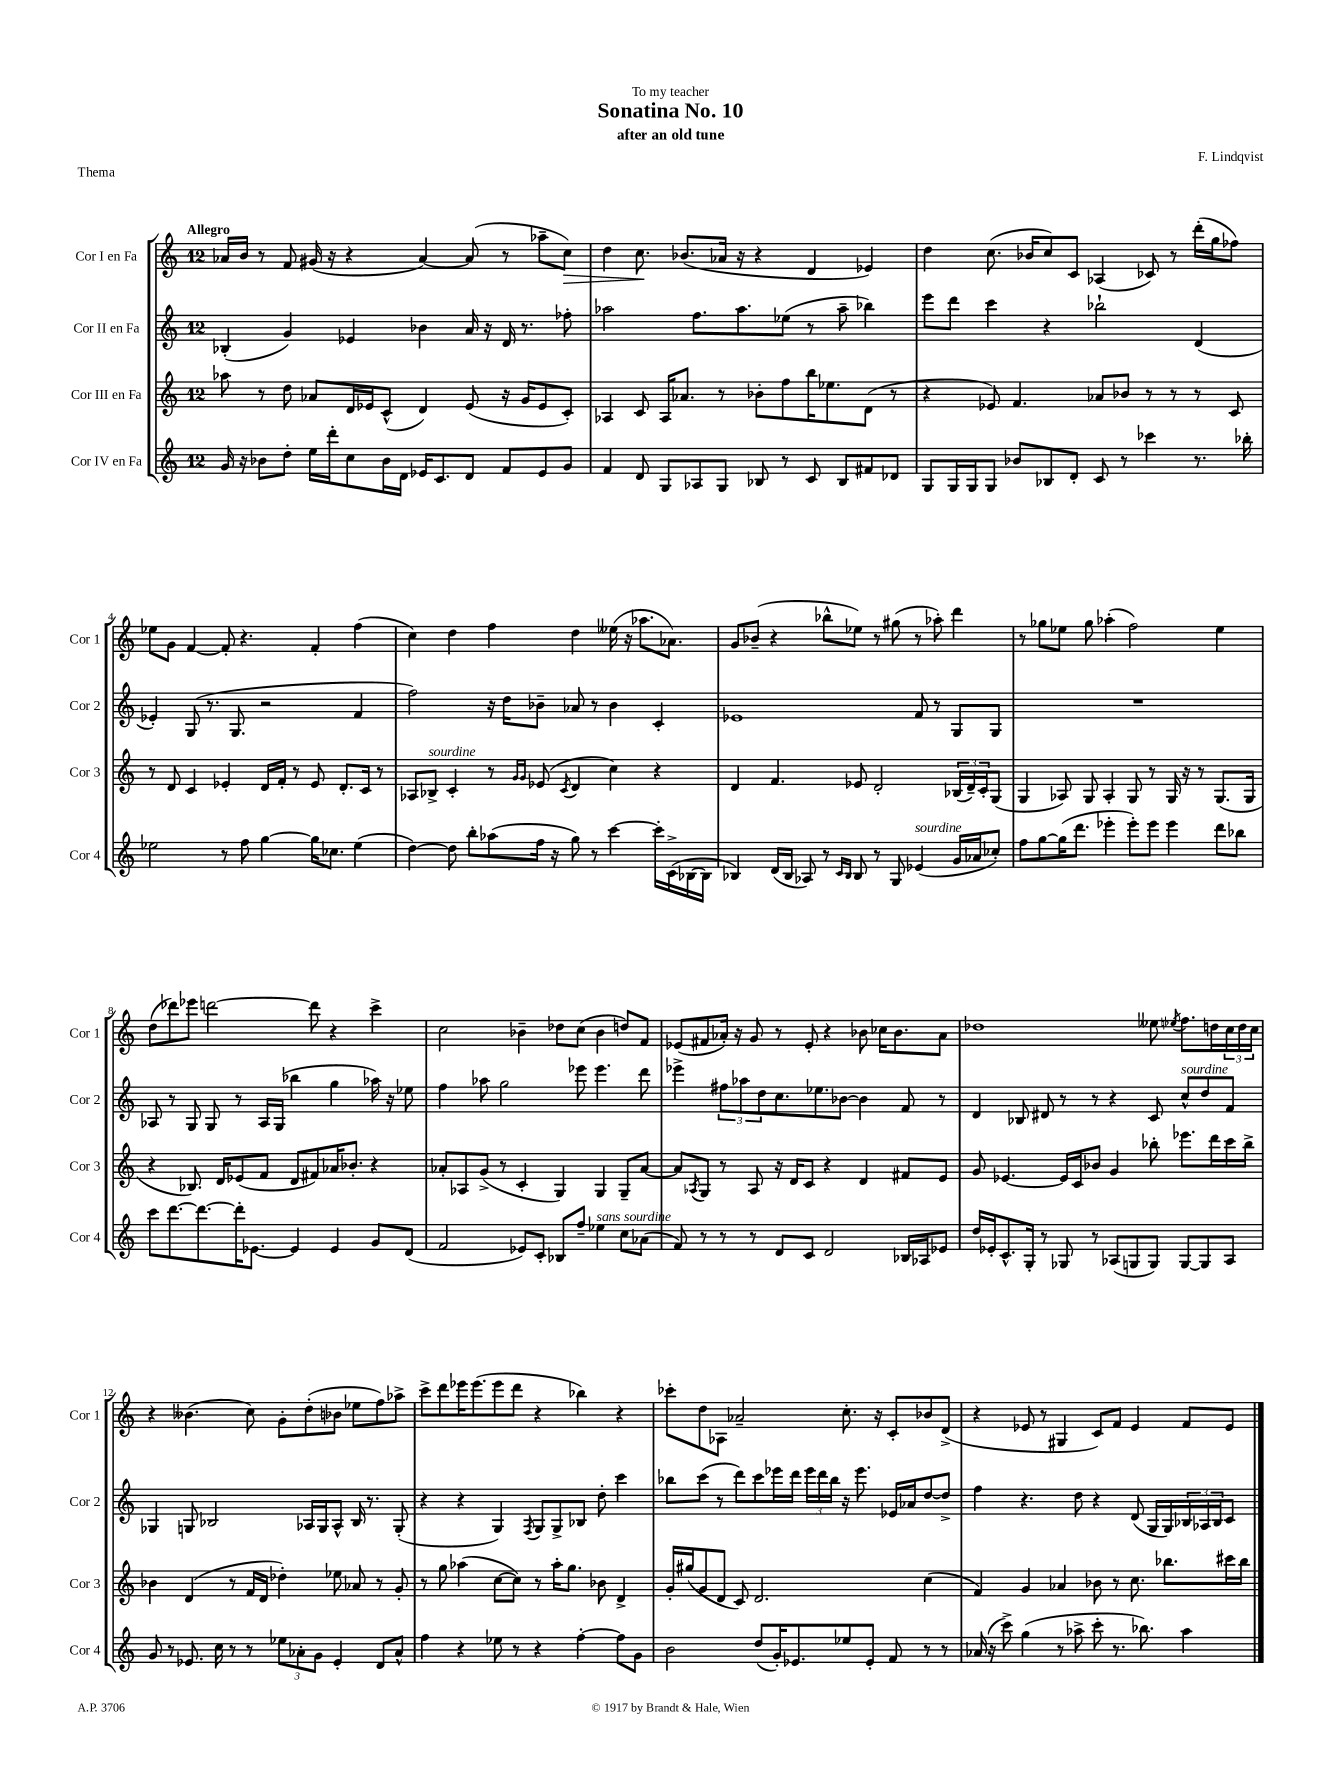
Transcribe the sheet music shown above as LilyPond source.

\header { title = "Sonatina No. 10" composer = "F. Lindqvist" subtitle = "after an old tune" dedication = "To my teacher" piece = "Thema" }
<<
\new StaffGroup <<
\new Staff = "s0" \with { instrumentName = "Cor I en Fa" shortInstrumentName = "Cor 1" } {
    \clef treble \key c \major \once \override Staff.TimeSignature.style = #'single-digit \time 12/8 \tempo "Allegro"
    aes'16 b'16 r8 f'8 gis'16( r16 r4 aes'4~) aes'8( r8 aes''8-- c''8\>) |
    d''4 c''8.\! bes'8.( aes'16 r16 r4 d'4 ees'4) |
    d''4 c''8.( bes'16 c''8) c'8 aes4( ces'8) r8 d'''16-.( g''16 fes''8) |
    ees''8 g'8 f'4~ f'8-. r4. f'4-. f''4( |
    c''4) d''4 f''4 d''4 eeses''16( r16 aes''8. aes'8.) |
    g'8 bes'8--( r4 bes''8-^ ees''8) r8 gis''8( r8 aes''8-.) d'''4 |
    r8 ges''8 ees''8 ges''8 aes''4-.( f''2) ees''4 |
    d''8( des'''8) ees'''8 d'''2~ d'''8 r4 c'''4-> |
    c''2 bes'4-- des''8 c''8( bes'4 d''8) f'8 |
    ees'8( fis'8 aes'16-.) r16 g'8 r8 ees'8-. r4 bes'8 ces''16 bes'8. aes'8 |
    des''1 eeses''8 \acciaccatura { ees''8 } f''8. d''16 \tuplet 3/2 { c''16 d''16 c''16 } |
    r4 beses'4.( c''8) g'8-. d''8-.( bes'8 ees''8 f''8) aes''8-> |
    c'''8-> d'''8 ees'''16 ees'''8.( ees'''8 d'''8 r4 bes''4) r4 |
    ces'''8-. d''8 aes8 aes'2-- c''8.-. r16 c'8-. bes'8 d'8->( |
    r4 ees'8 r8 gis4 c'8) f'8 ees'4 f'8 ees'8 \bar "|." |
}
\new Staff = "s1" \with { instrumentName = "Cor II en Fa" shortInstrumentName = "Cor 2" } {
    \clef treble \key c \major \once \override Staff.TimeSignature.style = #'single-digit \time 12/8
    bes4-.( g'4) ees'4 bes'4 a'16 r16 d'16 r8. fes''8-. |
    aes''2 f''8. aes''8. ees''8( r8 aes''8-- bes''4) |
    e'''8 d'''8 c'''4 r4 bes''2-! d'4( |
    ees'4-.) g8( r8. g8. r2 f'4 |
    f''2) r16 d''16 bes'8-- aes'8 r8 bes'4 c'4-. |
    ees'1 f'8 r8 g8 g8 |
    R1. |
    aes8 r8 g8 g8 r8 aes16 g16( bes''4 g''4 aes''16) r16 ees''8 |
    f''4 aes''8 g''2 ees'''8 ees'''4. d'''8 |
    ees'''4-> \tuplet 3/2 { fis''8 aes''8 d''8 } c''8. ees''8. bes'8~ bes'4 f'8 r8 |
    d'4 bes8 dis'8 r8 r8 r4 c'8 c''8-^^\markup { \italic "sourdine" } d''8 f'8 |
    ges4 g8 bes2 aes16 g16 aes8-^ bes16 r8. g8-.( |
    r4 r4 g4) \acciaccatura { f8 } g8 g8-> bes8 d''8-. c'''4 |
    bes''8 c'''8( r8 d'''8) c'''8 ees'''16 d'''16 \tuplet 3/2 { ees'''16 d'''16 bes''16 } r16 ees'''8. ees'16 aes'16 d''8~ d''8-> |
    f''4 r4. d''8 r4 d'8( g16 g16) \tuplet 3/2 { bes16 aes16 bes16 } c'8 \bar "|." |
}
\new Staff = "s2" \with { instrumentName = "Cor III en Fa" shortInstrumentName = "Cor 3" } {
    \clef treble \key c \major \once \override Staff.TimeSignature.style = #'single-digit \time 12/8
    aes''8 r8 d''8 aes'8 d'16 ees'16 c'8-^( d'4) ees'8( r16 g'16 ees'8 c'8-.) |
    aes4 c'8 aes16 aes'8. r8 bes'8-. f''8 b''16 ees''8. d'8( r8 |
    r4 ees'8) f'4. aes'8 bes'8 r8 r8 r8 c'8 |
    r8 d'8 c'4 ees'4-. d'16 f'16-. r8 ees'8 d'8.-. c'16 r8 |
    aes8 bes8->^\markup { \italic "sourdine" } c'4-. r8 \grace { g'16 g'16 } ees'8( \acciaccatura { c'8 } d'4 c''4) r4 |
    d'4 f'4. ees'8 d'2-. \tuplet 3/2 { bes16( d'16--) c'16-. } g8( |
    g4 aes8) g8 aes4-. g8 r8 g16 r16 r8 g8.( g16 |
    r4 bes8.) d'16 ees'8( f'8 d'8 fis'8) aes'16 bes'8.-. r4 |
    aes'8-. aes8 g'8->( r8 c'4-. g4) g4 g8-- aes'8~ |
    aes'8 \acciaccatura { aes8 } g8 r8 aes8 r16 d'16 c'8 r4 d'4 fis'8 e'8 |
    g'8 ees'4.~ ees'16 c'16 bes'8 g'4 bes''8-. ees'''8. d'''16 c'''16 bes''16-> |
    bes'4 d'4( r8 f'16 d'16 des''4-.) ees''8 aes'8 r8 g'8-. |
    r8 g''8 aes''4( c''8~ c''8) r8 aes''16-. g''8. bes'8 d'4-> |
    g'16-. gis''16( g'8 d'8 c'8) d'2. c''4( |
    f'4) g'4 aes'4 bes'8 r8 c''8. bes''8. cis'''16 bes''16 \bar "|." |
}
\new Staff = "s3" \with { instrumentName = "Cor IV en Fa" shortInstrumentName = "Cor 4" } {
    \clef treble \key c \major \once \override Staff.TimeSignature.style = #'single-digit \time 12/8
    g'16 r16 bes'8 d''8-. e''16 d'''16-. c''8 bes'16 d'16 ees'16 c'8. d'8 f'8 ees'8 g'8 |
    f'4 d'8 g8 aes8 g8 bes8 r8 c'8 bes8 fis'8 des'8 |
    g8 g16 g16 g8 bes'8 bes8 d'8-. c'8 r8 ces'''4 r8. bes''16-. |
    ees''2 r8 f''8 g''4~ g''16 ces''8. ees''4( |
    d''4~) d''8 b''8-. aes''8( f''16 r16 g''8) r8 c'''4~ c'''16-. c'16->( bes16~ bes16 |
    bes4) d'16( bes16 aes8) r8 \grace { c'16 bes16 } bes8 r8 g8 ees'4^\markup { \italic "sourdine" }( g'16 aes'16 ces''8-.) |
    f''8 g''8~ g''16( d'''8. ees'''4-. ees'''8-.) ees'''8 ees'''4 d'''8 bes''8 |
    c'''8 d'''8.~ d'''8.~ d'''16-. ees'8.~ ees'4 ees'4 g'8 d'8( |
    f'2 ees'8) c'8-. bes8 f''8-- ees''4^\markup { \italic "sans sourdine" } c''8 aes'8( |
    f'8) r8 r8 r8 d'8 c'8 d'2 bes16 aes16 ees'8 |
    d''16 ees'16-. c'8.-^ g16-. r8 ges8 r8 aes8( g8 g8) g8~ g8 aes8 |
    g'8 r8 ees'8. c''16 r8 r8 \tuplet 3/2 { ees''8 aes'8-. g'8 } ees'4-. d'8 aes'8-^ |
    f''4 r4 ees''8 r8 r4 f''4~-. f''8 g'8 |
    b'2 d''8( g'16-.) ees'8. ees''8 ees'8-. f'8 r8 r8 |
    aes'16( r16 c'''8->) g''4( r8 aes''8-> c'''8-. r8. bes''8.) aes''4 \bar "|." |
}
>>
>>
